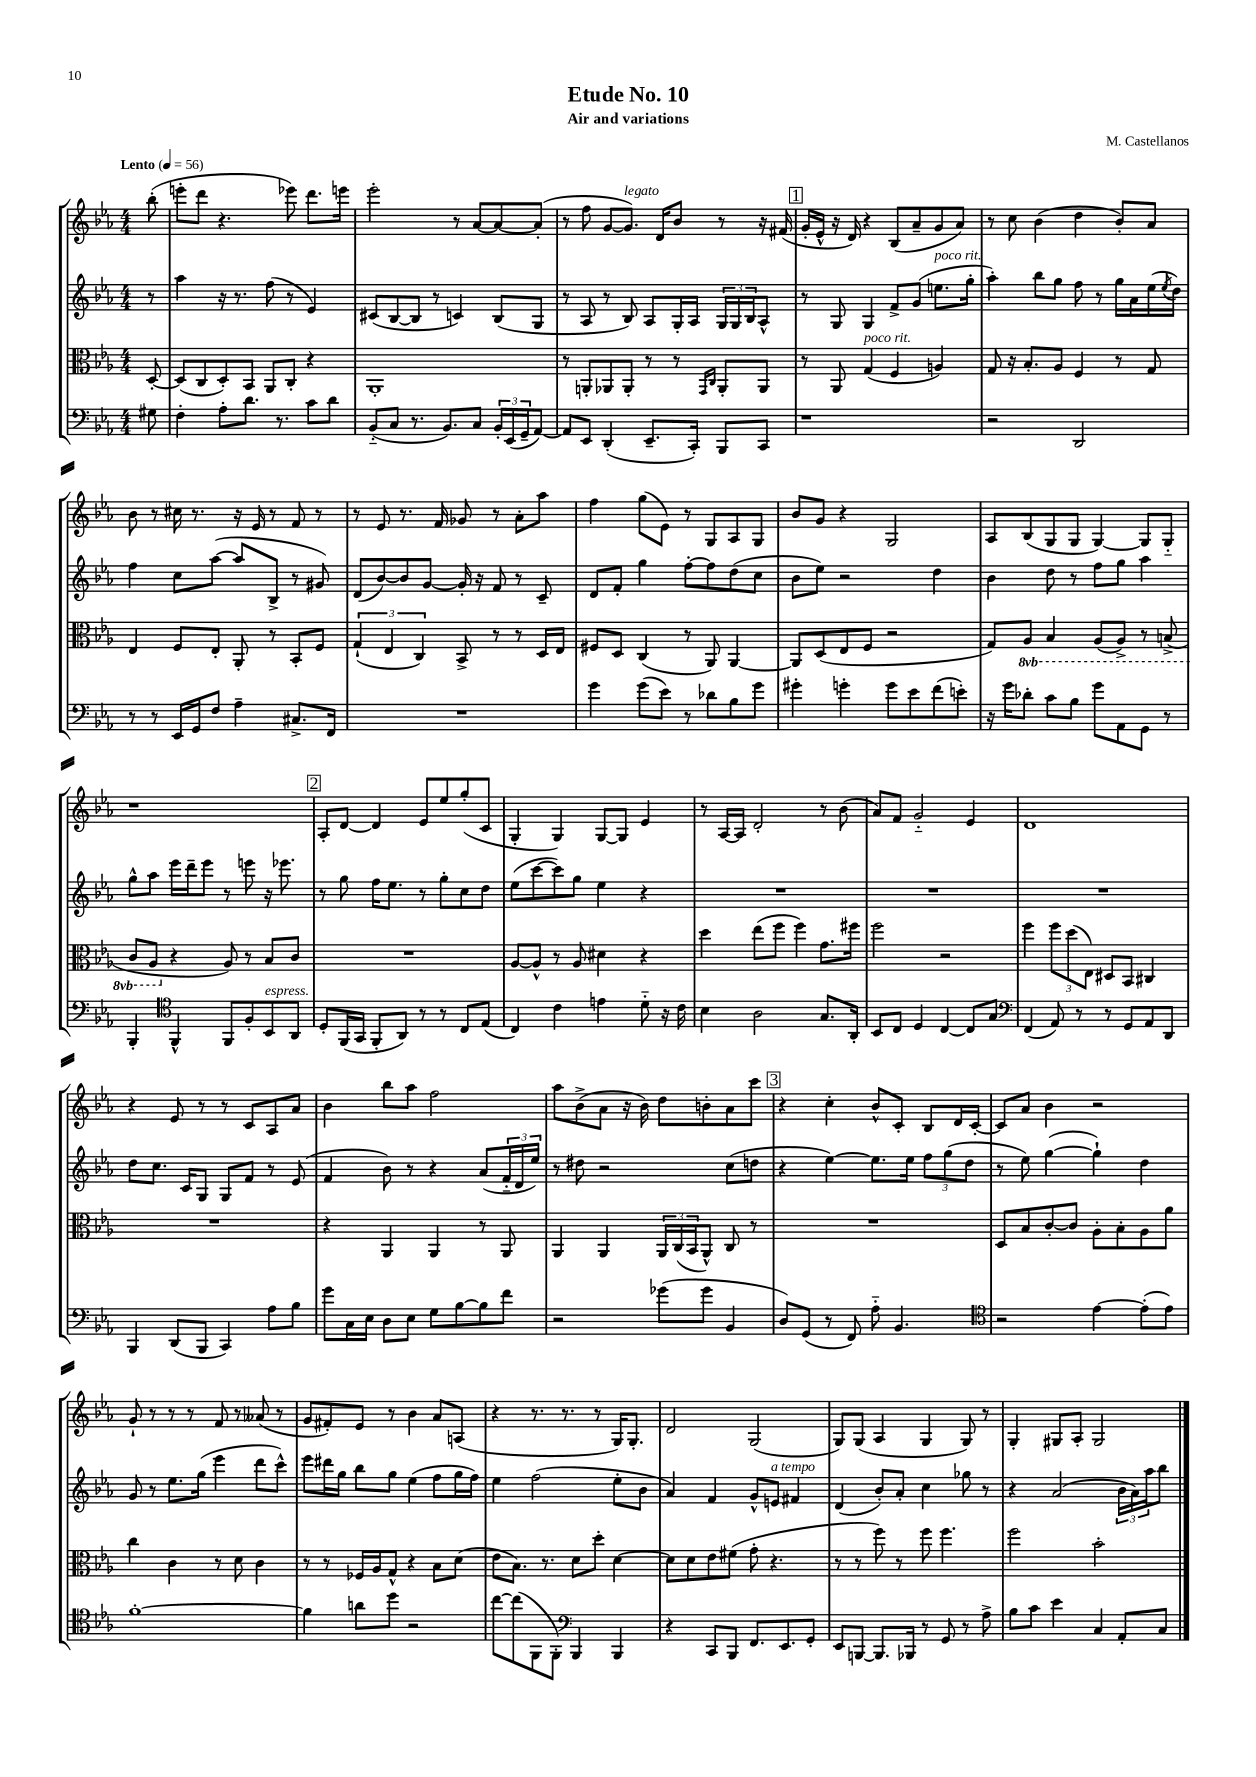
\header { title = "Etude No. 10" composer = "M. Castellanos" subtitle = "Air and variations" }
<<
\new StaffGroup <<
\new Staff = "s0" {
    \clef treble \key ees \major \numericTimeSignature \time 4/4 \partial 8 \tempo "Lento" 4 = 56
    bes''8-.( |
    e'''8-. d'''8 r4. ees'''8) d'''8. e'''16 |
    ees'''2-. r8 aes'8~ aes'8~ aes'8-.( |
    r8 f''8 g'8~ g'8.^\markup { \italic "legato" }) d'16 bes'8 r8 r16 fis'16( |
    \mark \markup { \box "1" } g'16-. ees'16-^ r16 d'16) r4 bes8( aes'8-- g'8 aes'8) |
    r8 c''8 bes'4( d''4 bes'8-.) aes'8 |
    bes'8 r8 cis''16 r8. r16 ees'16 r8 f'8 r8 |
    r8 ees'8 r8. f'16 ges'8 r8 aes'8-. aes''8 |
    f''4 g''8( ees'8) r8 g8 aes8 g8 |
    bes'8 g'8 r4 g2 |
    aes8 bes8( g8 g8 g4~) g8 g8-_ |
    r1 |
    \mark \markup { \box "2" } aes8-. d'8~ d'4 ees'8 ees''8 g''8-.( c'8 |
    g4-. g4) g8~ g8 ees'4 |
    r8 aes16~ aes16 d'2-. r8 bes'8( |
    aes'8) f'8 g'2-_ ees'4 |
    d'1 |
    r4 ees'8 r8 r8 c'8 aes8 aes'8 |
    bes'4 bes''8 aes''8 f''2 |
    aes''8 bes'8->( aes'8 r16 bes'16) d''8 b'8-. aes'8 c'''8 |
    \mark \markup { \box "3" } r4 c''4-. bes'8-^ c'8-. bes8 d'16 c'16~-. |
    c'8 aes'8 bes'4 r2 |
    g'8-! r8 r8 r8 f'8 r8 aeses'8( r8 |
    g'8 fis'8-.) ees'8 r8 bes'4 aes'8 a8( |
    r4 r8. r8. r8 g16) g8.-. |
    d'2 g2( |
    g8) g8( aes4 g4 g8) r8 |
    g4-. gis8 aes8-. gis2 \bar "|." |
}
\new Staff = "s1" {
    \clef treble \key ees \major \numericTimeSignature \time 4/4 \partial 8
    r8 |
    aes''4 r16 r8. f''8( r8 ees'4) |
    cis'8( bes8~ bes8 r8 c'4) bes8( g8 |
    r8 aes8 r8 bes8) aes8 g16-. aes16 \tuplet 3/2 { g16 g16 bes16 } aes8-^ |
    \mark \markup { \box "1" } r8 g8 g4 f'8-> g'8( e''8.^\markup { \italic "poco rit." } g''16-. |
    aes''4-.) bes''8 g''8 f''8 r8 g''16 aes'16 ees''16( \acciaccatura { ees''8 } d''16) |
    f''4 c''8 aes''8~( aes''8 bes8-> r8 gis'8) |
    d'8( bes'8~) bes'8 g'8~ g'16-. r16 f'8 r8 c'8-- |
    d'8 f'8-. g''4 f''8~-. f''8 d''8( c''8 |
    bes'8 ees''8) r2 d''4 |
    bes'4 d''8 r8 f''8 g''8 aes''4 |
    g''8-^ aes''8 ees'''16 d'''16-- ees'''8 r8 e'''8 r16 ees'''8. |
    \mark \markup { \box "2" } r8 g''8 f''16 ees''8. r8 g''8-. c''8 d''8 |
    ees''8( c'''8~ c'''8) g''8 ees''4 r4 |
    R1 |
    R1 |
    R1 |
    d''8 c''8. c'16 g8 g8 f'8 r8 ees'8( |
    f'4 bes'8) r8 r4 aes'8( \tuplet 3/2 { f'16-_ d'16 ees''16) } |
    r8 dis''8 r2 c''8( d''8 |
    \mark \markup { \box "3" } r4 ees''4~) ees''8. ees''16 \tuplet 3/2 { f''8 g''8( d''8 } |
    r8 ees''8) g''4~( g''4-!) d''4 |
    g'8 r8 ees''8. g''16( ees'''4 d'''8 c'''8-^) |
    ees'''8 dis'''16 g''16 bes''8 g''8 ees''4( f''8 g''16 f''16) |
    ees''4 f''2( ees''8-. bes'8 |
    aes'4) f'4 g'8-^ e'8^\markup { \italic "a tempo" } fis'4 |
    d'4( bes'8-.) aes'8-. c''4 ges''8 r8 |
    r4 aes'2( \tuplet 3/2 { bes'16 aes'16) aes''16 } bes''8 \bar "|." |
}
\new Staff = "s2" {
    \clef alto \key ees \major \numericTimeSignature \time 4/4 \set Staff.ottavationMarkups = #ottavation-simple-ordinals \partial 8
    d8~-. |
    d8( c8 d8-.) bes,8 aes,8 c8-. r4 |
    aes,1-. |
    r8 a,8-. aes,8 aes,8-. r8 r8 \grace { g,16 c16 } aes,8-. aes,8 |
    \mark \markup { \box "1" } r8 aes,8 g4^\markup { \italic "poco rit." }( f4 a4) |
    g8 r16 bes8.-. aes8 f4 r8 g8 |
    ees4 f8 ees8-. aes,8-. r8 bes,8-. f8 |
    \tuplet 3/2 { g4-!( ees4 c4) } bes,8-> r8 r8 d16 ees16 |
    fis8 d8 c4( r8 aes,8) aes,4~ |
    aes,8 d8( ees8 f8 r2 |
    g8) \ottava #-1 aes,8 bes,4 aes,8( aes,8->) r8 b,8->( |
    c8 aes,8 \ottava #0 r4 aes8) r8 bes8 c'8 |
    \mark \markup { \box "2" } R1 |
    aes8~ aes8-^ r8 aes8 dis'4 r4 |
    d''4 ees''8( f''8 f''4) g'8. fis''16 |
    f''2 r2 |
    f''4 \tuplet 3/2 { f''8 d''8( ees8) } dis8 bes,8 cis4 |
    R1 |
    r4 aes,4 aes,4 r8 aes,8 |
    aes,4 aes,4 \tuplet 3/2 { aes,16 c16( bes,16 } aes,8-^) c8 r8 |
    \mark \markup { \box "3" } R1 |
    d8 bes8 c'8~-. c'8 aes8-. bes8-. aes8 aes'8 |
    c''4 c'4 r8 d'8 c'4 |
    r8 r8 fes16 aes16 g8-^ r4 bes8 d'8( |
    ees'8 bes8.) r8. d'8 d''8-. d'4~ |
    d'8 d'8 ees'8 fis'8( g'8-. r4. |
    r8 r8 f''8) r8 f''8 f''4. |
    f''2 bes'2-. \bar "|." |
}
\new Staff = "s3" {
    \clef bass \key ees \major \numericTimeSignature \time 4/4 \partial 8
    gis8 |
    f4-. aes8-. d'8. r8. c'8 d'8 |
    bes,8-_( c8 r8. bes,8.) c8 \tuplet 3/2 { bes,16-. ees,16( g,16-- } aes,8~) |
    aes,8 ees,8 d,4-.( ees,8.-- c,16-.) bes,,8 c,8 |
    \mark \markup { \box "1" } r1 |
    r2 d,2 |
    r8 r8 ees,16 g,16 f8 aes4-- cis8.-> f,16 |
    R1 |
    g'4 g'8( ees'8) r8 des'8 bes8 g'8 |
    gis'4-. g'4-. g'8 ees'8 f'8( e'8-.) |
    r16 g'16 des'8-. c'8 bes8 g'8 aes,8 g,8 r8 |
    bes,,4-. \clef tenor f,4-^ f,8 f8-. bes,8^\markup { \italic "espress." } aes,8 |
    \mark \markup { \box "2" } d8-. f,16( g,16 f,8-. aes,8) r8 r8 c8 ees8( |
    c4) c'4 e'4 d'8-_ r16 c'16 |
    bes4 aes2 g8. aes,16-. |
    bes,8 c8 d4 c4~ c8 g8 |
    \clef bass f,4( aes,8) r8 r8 g,8 aes,8 d,8 |
    bes,,4 d,8( bes,,8 c,4) aes8 bes8 |
    g'8 c16 ees16 d8 ees8 g8 bes8~ bes8 f'8 |
    r2 ges'8( ges'8 bes,4 |
    \mark \markup { \box "3" } d8) g,8( r8 f,8) aes8-_ bes,4. |
    \clef tenor r2 ees'4~ ees'8-.( ees'8) |
    f'1~-. |
    f'4 a'8 d''8 r2 |
    c''8~ c''8( f,8 f,8-.) \clef bass bes,,4 bes,,4 |
    r4 c,8 bes,,8 f,8. ees,8. g,8-. |
    ees,8 b,,8~ b,,8. bes,,16 r8 g,8 r8 aes8-> |
    bes8 c'8 ees'4 c4 aes,8-. c8 \bar "|." |
}
>>
>>
\layout { \context { \Score \remove "Bar_number_engraver" } }
